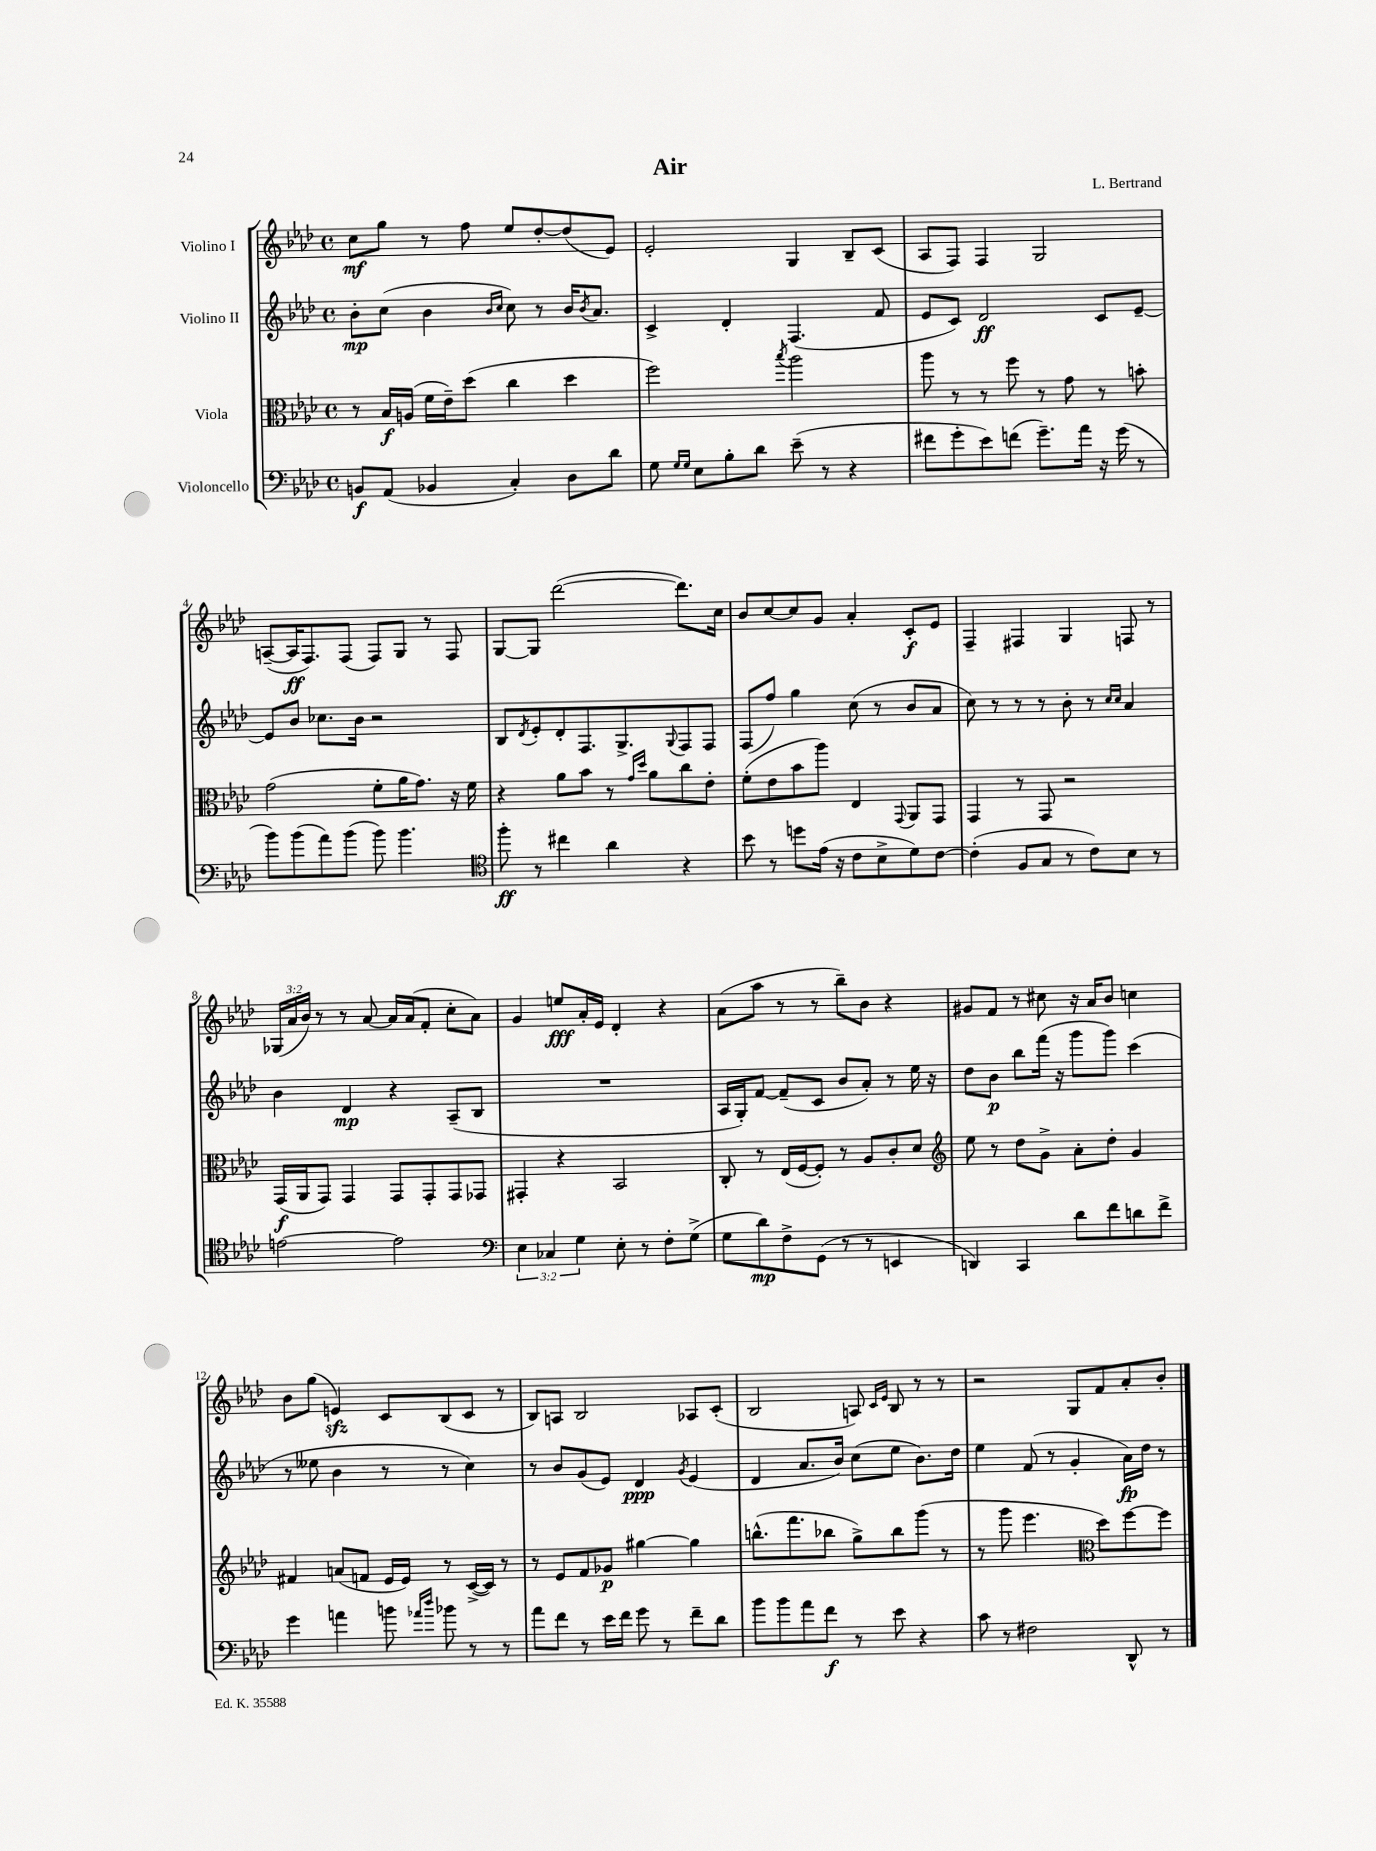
\header { title = "Air" composer = "L. Bertrand" }
<<
\new StaffGroup <<
\new Staff = "s0" \with { instrumentName = "Violino I" } {
    \clef treble \key aes \major \defaultTimeSignature \time 4/4 \override Staff.TupletNumber.text = #tuplet-number::calc-fraction-text
    c''8\mf g''8 r8 f''8 ees''8 des''8~-. des''8( ees'8) |
    ees'2-. g4 bes8-- c'8( |
    aes8 f8) f4 g2 |
    a8~--( a16\ff f8.) f8( f8) g8 r8 f8 |
    g8~ g8 des'''2~( des'''8.) c''16 |
    bes'8 c''8~ c''8 g'8 aes'4-. c'8-.\f ees'8 |
    f4-- fis4 g4 f8 r8 |
    \tuplet 3/2 { ges16( aes'16 bes'16) } r8 r8 aes'8~ aes'16 aes'16( f'8-. c''8-. aes'8) |
    g'4 e''8\fff aes'16-. ees'16 des'4-. r4 |
    aes'8( aes''8 r8 r8 bes''8--) bes'8 r4 |
    gis'8 f'8 r8 cis''8 r16 aes'16 bes'8 c''4 |
    bes'8 g''8( e'4\sfz) c'8 bes8( c'8 r8 |
    bes8) a8 bes2 aes8 c'8-.( |
    bes2 a8) \grace { c'16 ees'16 } bes8 r8 r8 |
    r2 g8 f'8 aes'8-. bes'8-. \bar "|." |
}
\new Staff = "s1" \with { instrumentName = "Violino II" } {
    \clef treble \key aes \major \defaultTimeSignature \time 4/4
    bes'8-.\mp c''8( bes'4 \grace { bes'16 c''16 } c''8) r8 bes'16 \acciaccatura { bes'8 } aes'8. |
    c'4-> des'4-. f4.( f'8 |
    ees'8 c'8) des'2\ff c'8 ees'8~-- |
    ees'8 bes'8 ces''8. bes'16 r2 |
    bes8 \acciaccatura { des'8 } ees'8-. des'8-. f8. g8.-> \appoggiatura { g8 } f8 f8 |
    f8( f''8) g''4 c''8( r8 bes'8 aes'8 |
    c''8) r8 r8 r8 bes'8-. r8 \grace { c''16 c''16 } aes'4 |
    bes'4 des'4\mp r4 aes8--( bes8 |
    R1 |
    aes16 g16-.) f'8~ f'8--( c'8 bes'8 aes'8-.) r8 ees''16 r16 |
    des''8 bes'8\p bes''8 f'''16( r16 g'''8 g'''8) c'''4( |
    r8 eeses''8 bes'4 r8 r8 c''4) |
    r8 bes'8 g'8( ees'8) des'4\ppp \acciaccatura { g'8 } ees'4( |
    des'4 aes'8. bes'16) c''8( ees''8 bes'8.) des''16 |
    ees''4 f'8( r8 g'4-. aes'16\fp) des''16 r8 \bar "|." |
}
\new Staff = "s2" \with { instrumentName = "Viola" } {
    \clef alto \key aes \major \defaultTimeSignature \time 4/4
    r8 bes16\f a16( f'16 ees'16--) des''8( c''4 des''4 |
    f''2) \acciaccatura { bes''8 } aes''2 |
    aes''8 r8 r8 f''8 r8 g'8 r8 b'8-. |
    g'2( f'8-. aes'16 g'8.) r16 f'16 |
    r4 aes'8 bes'8 r8 \grace { g'16 des''16 } aes'8 c''8 ees'8-. |
    f'8-.( ees'8 bes'8 aes''8) ees4 \appoggiatura { g,8 } aes,8 g,8 |
    g,4 r8 g,8 r2 |
    g,16\f( aes,16 g,8) g,4 g,8 g,8-. g,8 ges,8 |
    gis,4-. r4 bes,2 |
    c8-. r8 ees16( f16~ f8-.) r8 aes8 c'8-. des'8 |
    \clef treble ees''8 r8 des''8 g'8-> aes'8-. des''8-. g'4 |
    fis'4 a'8( f'8 ees'16 ees'16) r8 c'16~->( c'16) r8 |
    r8 ees'8 f'8 ges'8\p gis''4~ gis''4 |
    b''8.-^( f'''8. bes''8 g''8->) bes''8 g'''8( r8 |
    r8 g'''8 ees'''4. \clef alto des''8) f''8~ f''8 \bar "|." |
}
\new Staff = "s3" \with { instrumentName = "Violoncello" } {
    \clef bass \key aes \major \defaultTimeSignature \time 4/4 \override Staff.TupletNumber.text = #tuplet-number::calc-fraction-text
    b,8\f aes,8( bes,4 c4-.) des8 des'8 |
    g8 \grace { g16 g16 } ees8 bes8-. des'8 ees'8--( r8 r4 |
    fis'8 g'8-. ees'8) f'8( g'8.--) aes'16 r16 g'16( r8 |
    bes'8) bes'8( aes'8) bes'8( bes'8) bes'4. |
    \clef tenor f''8-.\ff r8 cis''4 aes'4 r4 |
    bes'8 r8 d''8 ees'16( r16 c'8 bes8-> des'8) c'8~ |
    c'4-.( f8 g8 r8 c'8) bes8 r8 |
    e'2~ e'2 |
    \clef bass \tuplet 3/2 { ees4 ces4 g4 } ees8-. r8 f8-. g8->( |
    g8 des'8\mp) f8-> g,8( r8 r8 e,4 |
    d,4) c,4 des'8 f'8 d'8 f'8-> |
    g'4 a'4 b'8 \grace { aes'16 des''16 } bes'8 r8 r8 |
    aes'8 f'8 r8 ees'16 f'16 g'8 r8 f'8-- des'8 |
    bes'8 bes'8 aes'8 f'8\f r8 ees'8 r4 |
    c'8 r8 fis2 des,8-^ r8 \bar "|." |
}
>>
>>
